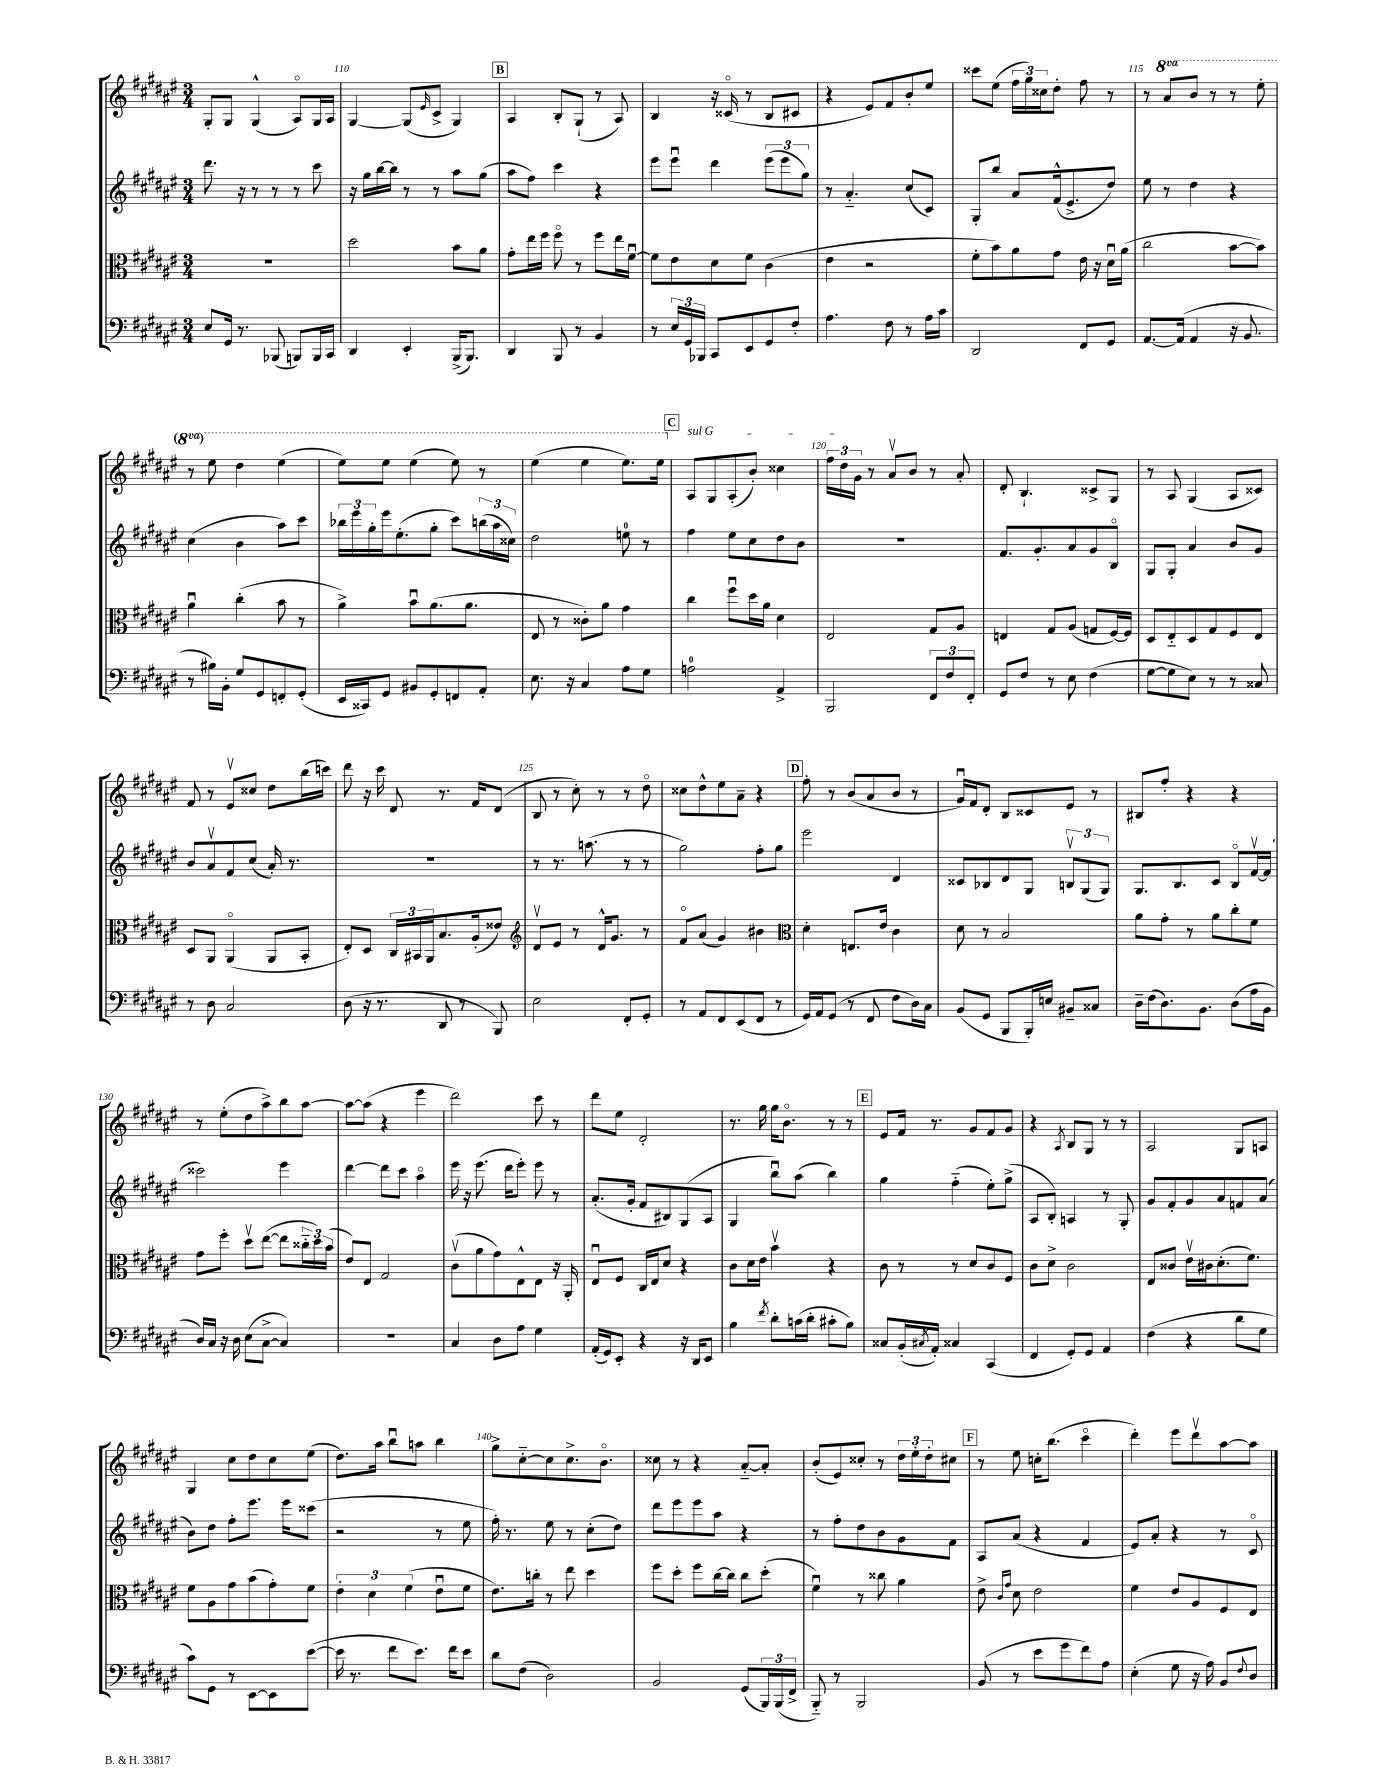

**kern	**kern	**kern	**kern
*part4	*part3	*part2	*part1
*staff4	*staff3	*staff2	*staff1
*clefF4	*clefC3	*clefG2	*clefG2
*k[f#c#g#d#a#e#]	*k[f#c#g#d#a#e#]	*k[f#c#g#d#a#e#]	*k[f#c#g#d#a#e#]
*M3/4	*M3/4	*M3/4	*M3/4
=109	=109	=109	=109
8E#/L	2.r	8.ddd#\	8G#'/L
16GG#/Jk	.	.	8G#/J
8.r	.	16r	.
.	.	8r	(4G#^^/
(8BBB-X/	.	8r	.
8BBBn/L)	.	8r	8A#/L)
16BBB/L	.	8ccc#\	16G#/L
16CC#/JJ	.	.	16A#/JJ
=110	=110	=110	=110
4DD#/	2dd#\	16r	[4G#/
.	.	16gg#\LL	.
.	.	[16bb\	.
.	.	16bb\JJ]	.
4EE#'/	.	8r	(8G#/L]
.	.	.	16qqe#/
.	.	8r	8c#^/J
(16BBB^/KL	8b\L	8aa#\L	4G#/)
8.BBB/J)	.	.	.
.	8a#\J	(8gg#\J	.
!!LO:REH:place=s1:t=B
=111	=111	=111	=111
4DD#/	8g#'\L	8aa#\L	4A#/
.	16ee#\L	8ff#\J)	.
.	16ff#\JJ	.	.
8BBB/	8ff#\	4ccc#\	8B'/L
8r	8r	.	(8G#`/J
4BB/	8ff#\L	4r	8r
.	16ee#\L	.	8A#/)
.	[16f#u\JJ	.	.
=112	=112	=112	=112
8r	8f#\L]	8eee#\L	4B/
24E#/LL	8e#\	8eee#u\J	.
24GG#/	.	.	.
24BBB-X/JJ	.	.	.
8CC#/L	8d#\	4ddd#\	16r
.	.	.	(16c##X/
8EE#/	8f#\J	.	8r
8GG#/	(4c#\	(12eee#\L	8B/L
.	.	12eee#\	.
8F#'/J	.	.	8c#X/J
.	.	12gg#\J)	.
=113	=113	=113	=113
4.A#\	4e#\	8r	4r
.	.	4.a#/	.
.	2r	.	8e#/L)
8F#\	.	.	8f#/
8r	.	(8cc#/L	8b'/
16A#\LL	.	8c#/J)	8ee#/J
16c#\JJ	.	.	.
=114	=114	=114	=114
2DD#/	8f#'\L	8G#'/L	8ccc##X\L
.	8b\)	8bb/J	(8ee#\J
.	8a#\	8a#/L	24ff#\LL
.	.	.	24gg#\)
.	.	.	24cc##X\J
.	8g#\J	(16f#^^/k	8dd#'\J
.	.	8.e#^/	.
8FF#/L	16e#\	.	8ff#\
.	16r	.	.
8GG#/J	16d#u\LL	8dd#/J)	8r
.	(16a#\JJ	.	.
=115	=115	=115	=115
[8.AA#/L	2cc#\	8ee#\	8r
*	*	*	*8va
.	.	8r	8aa#/L
(16AA#/Jk]	.	.	.
4AA#/	.	4dd#\	8bb/J
.	.	.	8r
16r	[8b\L	4r	8r
8.BB/	.	.	.
.	8b\J])	.	8eee#'\
!!LO:LB:g=z
=116	=116	=116	=116
8r	4a#u\	(4cc#\	8r
16B#X\LL)	.	.	8eee#\
16BB'\JJ	.	.	.
8G#/L	(4cc#'\	4b\	4ddd#\
8GG#/	.	.	.
8FFn'/	8b\	8aa#\L)	(4eee#\
(8GG#'/J	8r	8ccc#\J	.
=117	=117	=117	=117
16EE#/LL	4a#^\)	24bb-X\LL	8eee#\L)
.	.	24eee#\	.
16CC##X/J)	.	.	.
.	.	24gg#'\	.
8GG#/J	.	16eee#\J	8eee#\J
.	.	(8.ee#'\	.
8BB#X/L	8bu\L	.	(4eee#\
8GG#'/	(8.a#\	8gg#'\J	.
8FFn/	.	8ccc#\L)	8eee#\)
.	8.a#\J	.	.
8AA#'/J	.	(24bbn\L	8r
.	.	24aa#\	.
.	.	24cc##X\JJ)	.
=118	=118	=118	=118
8.E#\	8E#/	2dd#\	(4eee#\
.	8r	.	.
16r	.	.	.
4C#/	8c##X'\L)	.	4eee#\
.	8a#\J	.	.
8A#\L	4g#\	8een\	8.eee#\L)
8G#\J	.	8r	.
.	.	.	16eee#\Jk
!!LO:REH:place=s1:t=C
=119	=119	=119	=119
*	*	*	*X8va
!	!	!	!LO:TX:a:i:t=sul G
2An\	4cc#\	4ff#\	8A#/L
.	.	.	8G#/
.	8ff#u\L	8ee#\L	(8A#'/
.	16dd#\L	8cc#\	8b'/J)
.	16a#\JJ	.	.
4AA#^/	4d#\	8dd#\	4cc##X\
.	.	8b\J	.
=120	=120	=120	=120
2BBB/	2E#/	2.r	24ff#\LL
.	.	.	24dd#\
.	.	.	24g#\JJ
.	.	.	8r
.	.	.	8a#v/L
.	.	.	8b/J
12FF#/L	8G#/L	.	8r
12F#/	.	.	.
.	8A#/J	.	8a#'/
12FF#'/J	.	.	.
=121	=121	=121	=121
8GG#/L	4En/	8.f#/L	8d#'/
8F#/J	.	.	4.B`/
.	.	8.g#'/	.
8r	8G#/L	.	.
8E#\	(8A#/J	8a#/	.
(4F#\	8Gn/L	8g#/	8c##X^/L
.	[16F#/L)	8B/J	8G#/J
.	16F#/JJ]	.	.
=122	=122	=122	=122
[8G#\L	8D#/L	8G#/L	8r
8G#\]	8E#/	8G#'/J	8A#/
8E#\J)	8D#/	4a#/	(4G#/
8r	8G#/	.	.
8r	8F#/	8b/L	8A#/L
8C##X/	8E#/J	8g#/J	8c##X/J)
!!LO:LB:g=z
=123	=123	=123	=123
8r	8D#/L	8b/L	8f#/
8D#\	8AA#/J	8a#v/	8r
2C#/	(4AA#/	8f#/	8e#v/L
.	.	(8cc#/J	8cc##X/J
.	8AA#/L	16a#'/)	8dd#\L
.	.	8.r	.
.	8BB'/J	.	(16bb\L
.	.	.	16cccn\JJ)
=124	=124	=124	=124
(8D#\	8E#'/L)	2.r	8ddd#\
16r	8D#/J	.	16r
8.r	.	.	16ccc#\
.	24C#/LL	.	8d#/
.	24BB#X/	.	.
.	24AA#/J	.	.
8DD#/	8.B/	.	8.r
8r	.	.	.
.	(16A#'/k	.	16f#/KL
8BBB/)	8e##X/J)	.	(8d#/J
=125	=125	=125	=125
*	*clefG2	*	*
2E#\	8d#v/L	8r	8B/
.	8e#/J	8.r	8r
.	8r	.	8cc#'\)
.	.	(8.aan\	.
.	16d#^^/KL	.	8r
.	8.g#/J	.	.
8FF#'/L	.	8r	8r
8GG#'/J	8r	8r	8dd#\
=126	=126	=126	=126
8r	8f#/L	2gg#\)	8cc##X\L
8AA#/L	(8a#/J	.	8dd#^^\
8FF#/	4g#/)	.	8ee#\
(8EE#/	.	.	8a#~\J
8FF#/J	4b#X\	8ff#'\L	4r
8r	.	8gg#\J	.
!!LO:REH:place=s1:t=D
=127	=127	=127	=127
*	*clefC3	*	*
16GG#/LL)	4d#'\	2eee#\	8ff#'\
16AA#/J	.	.	.
(8GG#/J	.	.	8r
8r	8.En/L	.	(8b/L
8FF#/	.	.	8a#/
.	16e#/Jk	.	.
8F#\L	4c#\	4d#/	8b/J
16D#\L)	.	.	8r
16C#\JJ	.	.	.
=128	=128	=128	=128
(8BB/L	8d#\	8c##X/L	16g#u/LL)
.	.	.	16f#/J
8GG#/J	8r	8B-X/	8d#'/J
8BBB/L	2B/	8d#/	8B/L
16BBB'/L)	.	8G#/J	8c##X/
16En/JJ	.	.	.
8BB#X~/L	.	12Bnv/L	8e#/J
.	.	(12G#/	.
8C##X/J	.	.	8r
.	.	12G#/J)	.
=129	=129	=129	=129
16D#~\LL	8a#\L	8.G#/L	8B#X/L
(16F#\J	.	.	.
8.D#\)	8g#'\J	.	8ff#'/J
.	.	8.B/	.
.	8r	.	4r
8.BB\J	.	.	.
.	8a#\L	8c#/J	.
(8D#\L	8cc#'\	8B/L	4r
16A#\L	8f#\J	[16f#v/L	.
16BB\JJ	.	(16f#/JJ]	.
!!LO:LB:g=z
=130	=130	=130	=130
16D#/LL)	8g#\L	2ccc##X\)	8r
16C#/JJ	.	.	.
16r	8ff#'\J	.	(8ee#'\L
16D#\	.	.	.
(8E#\L	8dd#v\L	.	8dd#\
[8C#^\J	([8ee#\J	.	8aa#^\)
4C#/])	8ee#\L]	4eee#\	8bb\
.	24cc##X\L	.	[8aa#\J
.	24dd#\)	.	.
.	(24b\JJ	.	.
=131	=131	=131	=131
2.r	8e#/L)	[4ddd#\	8aa#\L_
.	8E#/J	.	(8aa#\J]
.	2G#/	8ddd#\L]	4r
.	.	8ccc#\J	.
.	.	4aa#\	4eee#\
=132	=132	=132	=132
4C#/	(8c#v\L	16eee#\	2ddd#\)
.	.	16r	.
.	8a#\	(8.eee#\	.
8D#\L	8g#\)	.	.
.	.	16ddd#\KL	.
8A#\J	8E#^^\	8eee#'\J)	.
4G#\	8E#\J	8eee#\	8ccc#\
.	16r	8r	8r
.	16AA#'/	.	.
=133	=133	=133	=133
(16AA#'/LL	8E#u/L	(8.a#'/L	8ddd#\L
16GG#/J)	.	.	.
8EE#'/J	8F#/J	.	8ee#\J
.	.	16g#'/Jk	.
4r	16C#/LL	8f#/L	2d#'/
.	16E#/J	.	.
.	8d#/J	8B#X/)	.
16r	4r	(8G#/	.
16DD#/KL	.	.	.
8EE#/J	.	8A#/J	.
=134	=134	=134	=134
4B\	8c#\L	4G#/	8.r
.	16d#\L	.	.
.	16e#\JJ	.	16gg#\
8qf#/	.	.	.
8d#'\L	4bv\	8bbu\L)	16gg#\KL
.	.	.	8.b\J
(16cn\L	.	(8aa#\J	.
16d#'\JJ	.	.	.
8c#X'\L	4r	4bb\)	8r
8B\J)	.	.	8r
!!LO:REH:place=s1:t=E
=135	=135	=135	=135
8C##X/L	8c#\	4gg#\	8e#/L
(16BB'/L	8r	.	16f#/Jk
8qC#X/	.	.	.
16AA#'/JJ)	.	.	8.r
4C##X/	8r	(4ff#\	.
.	8d#/L	.	8g#/L
(4CC#/	8c#/	8ee#'\L)	8f#/
.	8F#/J	(8gg#^\J	8g#/J
=136	=136	=136	=136
4FF#/	8c#\L	8A#/L	4r
.	8d#^\J	8B'/J)	.
.	.	.	8qA#/
8GG#'/L)	2c#\	4An/	8B/L
8GG#/J	.	.	8G#/J
4AA#/	.	8r	8r
.	.	8G#'/	8r
=137	=137	=137	=137
(4F#\	8E#/L	8g#/L	2A#/
.	8c##X/J	8f#'/	.
4r	16e#v\LL	8g#/	.
.	16c#X\J	.	.
.	(8.d#'\	8a#/	.
8d#\L	.	8fn/	8G#/L
.	8.f#\J)	.	.
8G#\J	.	(8a#/J	8An/J
!!LO:LB:g=z
=138	=138	=138	=138
8c#\L)	8f#\L	8b\L)	4G#/
8GG#\J	8A#\	8dd#\J	.
8r	8g#\	8ff#'\L	8cc#\L
[8EE#\L	(8b\	8.eee#\J	8dd#\
8EE#\]	8g#'\)	.	8cc#\
.	.	16eee#\KL	.
([8e#\J	8f#\J	(8ccc##X\J	(8ee#\J
=139	=139	=139	=139
16e#\]	6e#'\	2r	8.dd#\L)
8.r	.	.	.
.	6d#\	.	.
.	.	.	16aa#\Jk
8f#\L	.	.	8bbu\L
.	(6f#\	.	.
8.e#\J)	.	.	8aan\J
.	8e#u\L	8r	4bb\
16f#\KL	.	.	.
8e#\J	8f#\J	8ee#\	.
=140	=140	=140	=140
8d#\L	8.e#\L)	16ff#'\)	8gg#^\L
.	.	8.r	.
(8F#\J	.	.	[8cc#\
.	16ccn'\Jk	.	.
2D#\)	8r	8ee#\	8cc#\]
.	8ee#\	8r	8.cc#^\
.	4dd#\	(8cc#'\L	.
.	.	.	8.b\J
.	.	8dd#\J)	.
=141	=141	=141	=141
2BB/	8ff#\L	8ddd#\L	8cc##X\
.	8dd#'\J	8eee#\	8r
.	8ff#\L	8eee#\	4r
.	[16cc#\L	8aa#\J	.
.	16cc#\JJ]	.	.
(8GG#/L	8cc#\L	4r	[8a#/L
24BBB/L)	(8dd#'\J	.	8a#'/J]
(24BBB/	.	.	.
24FF#^/JJ	.	.	.
=142	=142	=142	=142
8BBB/)	4f#u\)	8r	(8b'/L
8r	.	8ff#'\L	8e#/)
2BBB/	8r	8dd#\	8cc##X'/J
.	8cc##X\	8b\	8r
.	4a#\	8g#\	24dd#\LL
.	.	.	24ee#'\
.	.	.	24dd#'\J
.	.	8f#\J	8cc#X\J
!!LO:REH:place=s1:t=F
=143	=143	=143	=143
(8BB/	8e#^\	8A#/L	8r
.	16qqc#/LL	.	.
.	16qqg#/JJ	.	.
8r	8d#\	(8a#/J	8ee#\
8e#\L	2e#\	4r	16ccn'\KL
.	.	.	(8.bb\J
8g#\	.	.	.
8f#\)	.	4f#/	4ccc#\
8A#\J	.	.	.
=144	=144	=144	=144
(4E#'\	4f#\	8e#/L)	4ddd#'\)
.	.	8a#'/J	.
8G#\	8e#/L	4r	8eee#\L
16r	8A#/	.	8ddd#v\
16A#\)	.	.	.
8BB/L	8F#/	8r	[8aa#\
8qqF#/	.	.	.
8D#/J	8E#/J	8c#/	8aa#\J]
==	==	==	==
*-	*-	*-	*-
